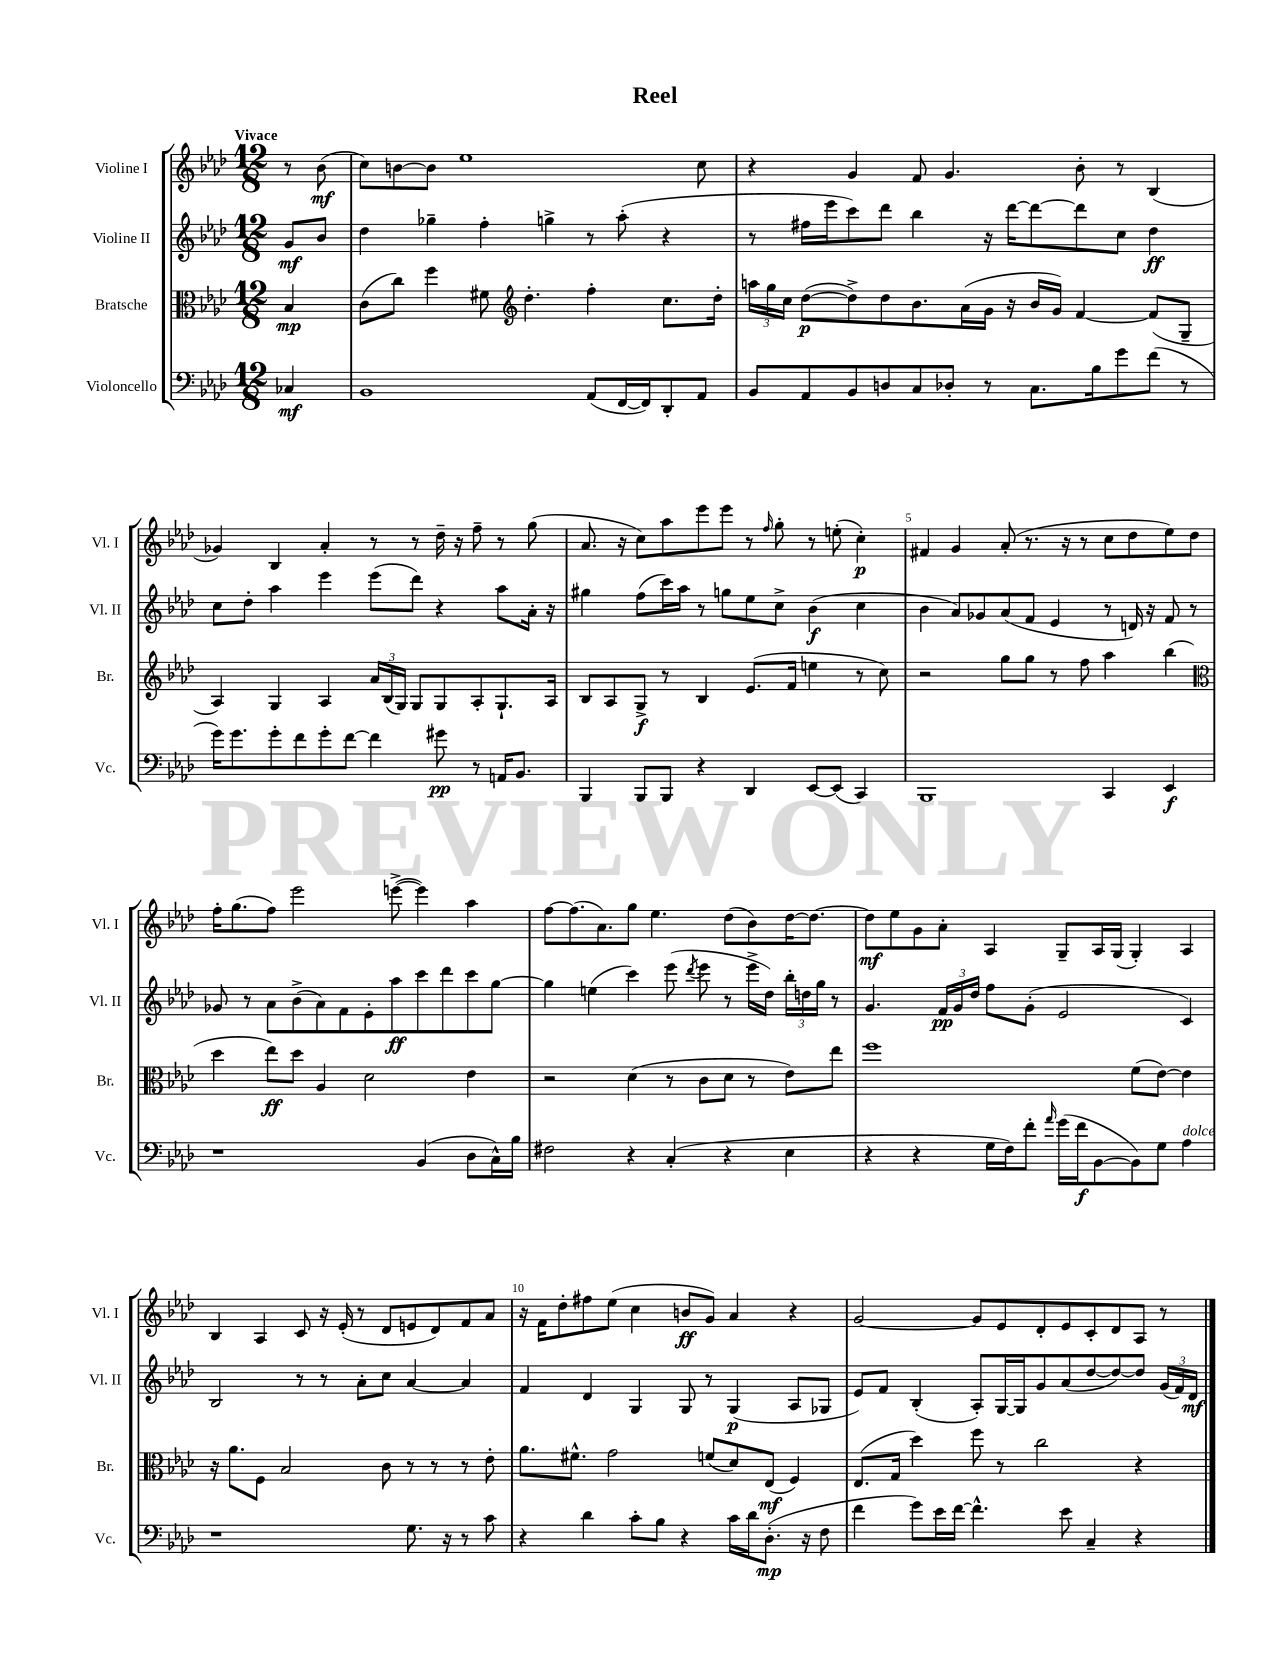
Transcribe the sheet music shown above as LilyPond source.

\header { title = "Reel" }
<<
\new StaffGroup <<
\new Staff = "s0" \with { instrumentName = "Violine I" shortInstrumentName = "Vl. I" } {
    \clef treble \key aes \major \numericTimeSignature \time 12/8 \partial 4 \tempo "Vivace"
    \autoBeamOff r8 bes'8\mf( |
    c''8[) b'8~ b'8] ees''1 c''8 |
    r4 g'4 f'8 g'4. bes'8-. r8 bes4( |
    ges'4) bes4 aes'4-. r8 r8 des''16-- r16 f''8-- r8 g''8( |
    aes'8. r16 c''8[) aes''8 ees'''8 ees'''8] r8 \grace { f''16 } g''8-. r8 e''8-.( c''4-.\p) |
    fis'4 g'4 aes'8-.( r8. r16 r8 c''8[ des''8 ees''8) des''8] |
    f''16[-. g''8.( f''8]) ees'''2 e'''8~->( e'''4) aes''4 |
    f''8[~ f''8.( aes'8.) g''8] ees''4. des''8[( bes'8) des''16~ des''8.]~ |
    des''8[\mf ees''8 g'8 aes'8]-. aes4 g8[-- aes16 g16]( g4-.) aes4 |
    bes4 aes4 c'8 r16 ees'16-.( r8 des'8[ e'8 des'8) f'8 aes'8] |
    r16 f'16[ des''8-. fis''8 ees''8]( c''4 b'8[\ff g'8]) aes'4 r4 |
    g'2~ g'8[ ees'8 des'8-. ees'8 c'8-. des'8 aes8] r8 \bar "|." |
}
\new Staff = "s1" \with { instrumentName = "Violine II" shortInstrumentName = "Vl. II" } {
    \clef treble \key aes \major \numericTimeSignature \time 12/8 \partial 4
    \autoBeamOff g'8[\mf bes'8] |
    des''4 ges''4-- f''4-. g''4-> r8 aes''8-.( r4 |
    r8 fis''16[ ees'''16 c'''8) des'''8] bes''4 r16 des'''16[~ des'''8~ des'''8 c''8] des''4\ff |
    c''8[ des''8]-. aes''4 ees'''4 ees'''8[( des'''8]) r4 aes''8[ aes'16]-. r16 |
    gis''4 f''8[( c'''16) aes''16] r8 g''8[ ees''8 c''8]-> bes'4\f( c''4 |
    bes'4 aes'8[) ges'8 aes'8( f'8] ees'4 r8 d'16) r16 f'8 r8 |
    ges'8 r8 aes'8[ bes'8->( aes'8) f'8 ees'8-. aes''8\ff c'''8 des'''8 c'''8 g''8]~ |
    g''4 e''4( c'''4) ees'''8( \acciaccatura { des'''8 } ees'''8 r8 ees'''16[-> des''16]) \tuplet 3/2 { bes''16[-. d''16 g''16] } r8 |
    g'4. \tuplet 3/2 { f'16[\pp g'16 des''16] } f''8[ g'8]-.( ees'2 c'4) |
    bes2 r8 r8 aes'8[-. c''8] aes'4~ aes'4 |
    f'4 des'4 g4 g8 r8 g4\p( aes8[ ges8] |
    ees'8[) f'8] bes4-.( aes8[-.) g16~ g16 g'8 aes'8( des''8~ des''8~) des''8] \tuplet 3/2 { g'16[( f'16) des'16]\mf } \bar "|." |
}
\new Staff = "s2" \with { instrumentName = "Bratsche" shortInstrumentName = "Br." } {
    \clef alto \key aes \major \numericTimeSignature \time 12/8 \partial 4
    \autoBeamOff bes4\mp |
    c'8[( c''8]) f''4 fis'8 \clef treble des''4.-. f''4-. c''8.[ des''16]-. |
    \tuplet 3/2 { a''16[ g''16 c''16] } des''8[~\p( des''8->) des''8 bes'8. aes'16( g'16] r16 bes'16[ g'16]) f'4~ f'8[( g8]-- |
    aes4) g4 aes4 \tuplet 3/2 { aes'16[ bes16( g16]) } g8[ g8 aes8-. g8.-! aes16] |
    bes8[ aes8 g8]->\f r8 bes4 ees'8.[( f'16] e''4 r8 c''8) |
    r2 g''8[ g''8] r8 f''8 aes''4 bes''4( |
    \clef alto des''4 ees''8[\ff) des''8] aes4 des'2 ees'4 |
    r2 des'4( r8 c'8[ des'8] r8 ees'8[) ees''8] |
    f''1 f'8[( ees'8]~) ees'4 |
    r16 aes'8.[ f8] bes2 c'8 r8 r8 r8 ees'8-. |
    aes'8.[ fis'8.]-^ g'2 f'8[( des'8) ees8]\mf( f4) |
    ees8.[( g16] des''4) f''8 r8 c''2 r4 \bar "|." |
}
\new Staff = "s3" \with { instrumentName = "Violoncello" shortInstrumentName = "Vc." } {
    \clef bass \key aes \major \numericTimeSignature \time 12/8 \partial 4
    \autoBeamOff ces4\mf |
    bes,1 aes,8[( f,16~ f,16) des,8-. aes,8] |
    bes,8[ aes,8 bes,8 d8 c8 des8]-. r8 c8.[ bes16 g'8 f'8]( r8 |
    g'16[) g'8. g'8-. f'8 g'8-. f'8]~ f'4 gis'8\pp r8 a,16[ bes,8.] |
    bes,,4 bes,,8[ bes,,8] r4 des,4 ees,8[~ ees,8]( c,4) |
    bes,,1 c,4 ees,4\f |
    r1 bes,4( des8[ c16-^) bes16] |
    fis2 r4 c4-.( r4 ees4 |
    r4 r4 g16[ f16) f'8]-. \grace { aes'16 } g'16[( f'16\f bes,8~ bes,8) g8] aes4^\markup { \italic "dolce" } |
    r1 g8. r16 r8 c'8 |
    r4 des'4 c'8[-. bes8] r4 c'16[ des'16 des8.]-.\mp( r16 f8 |
    f'4 g'8[) ees'16 f'16]~ f'4.-^ ees'8 c4-- r4 \bar "|." |
}
>>
>>
\layout { \context { \Score \override BarNumber.break-visibility = ##(#f #t #t) barNumberVisibility = #(every-nth-bar-number-visible 5) } }
